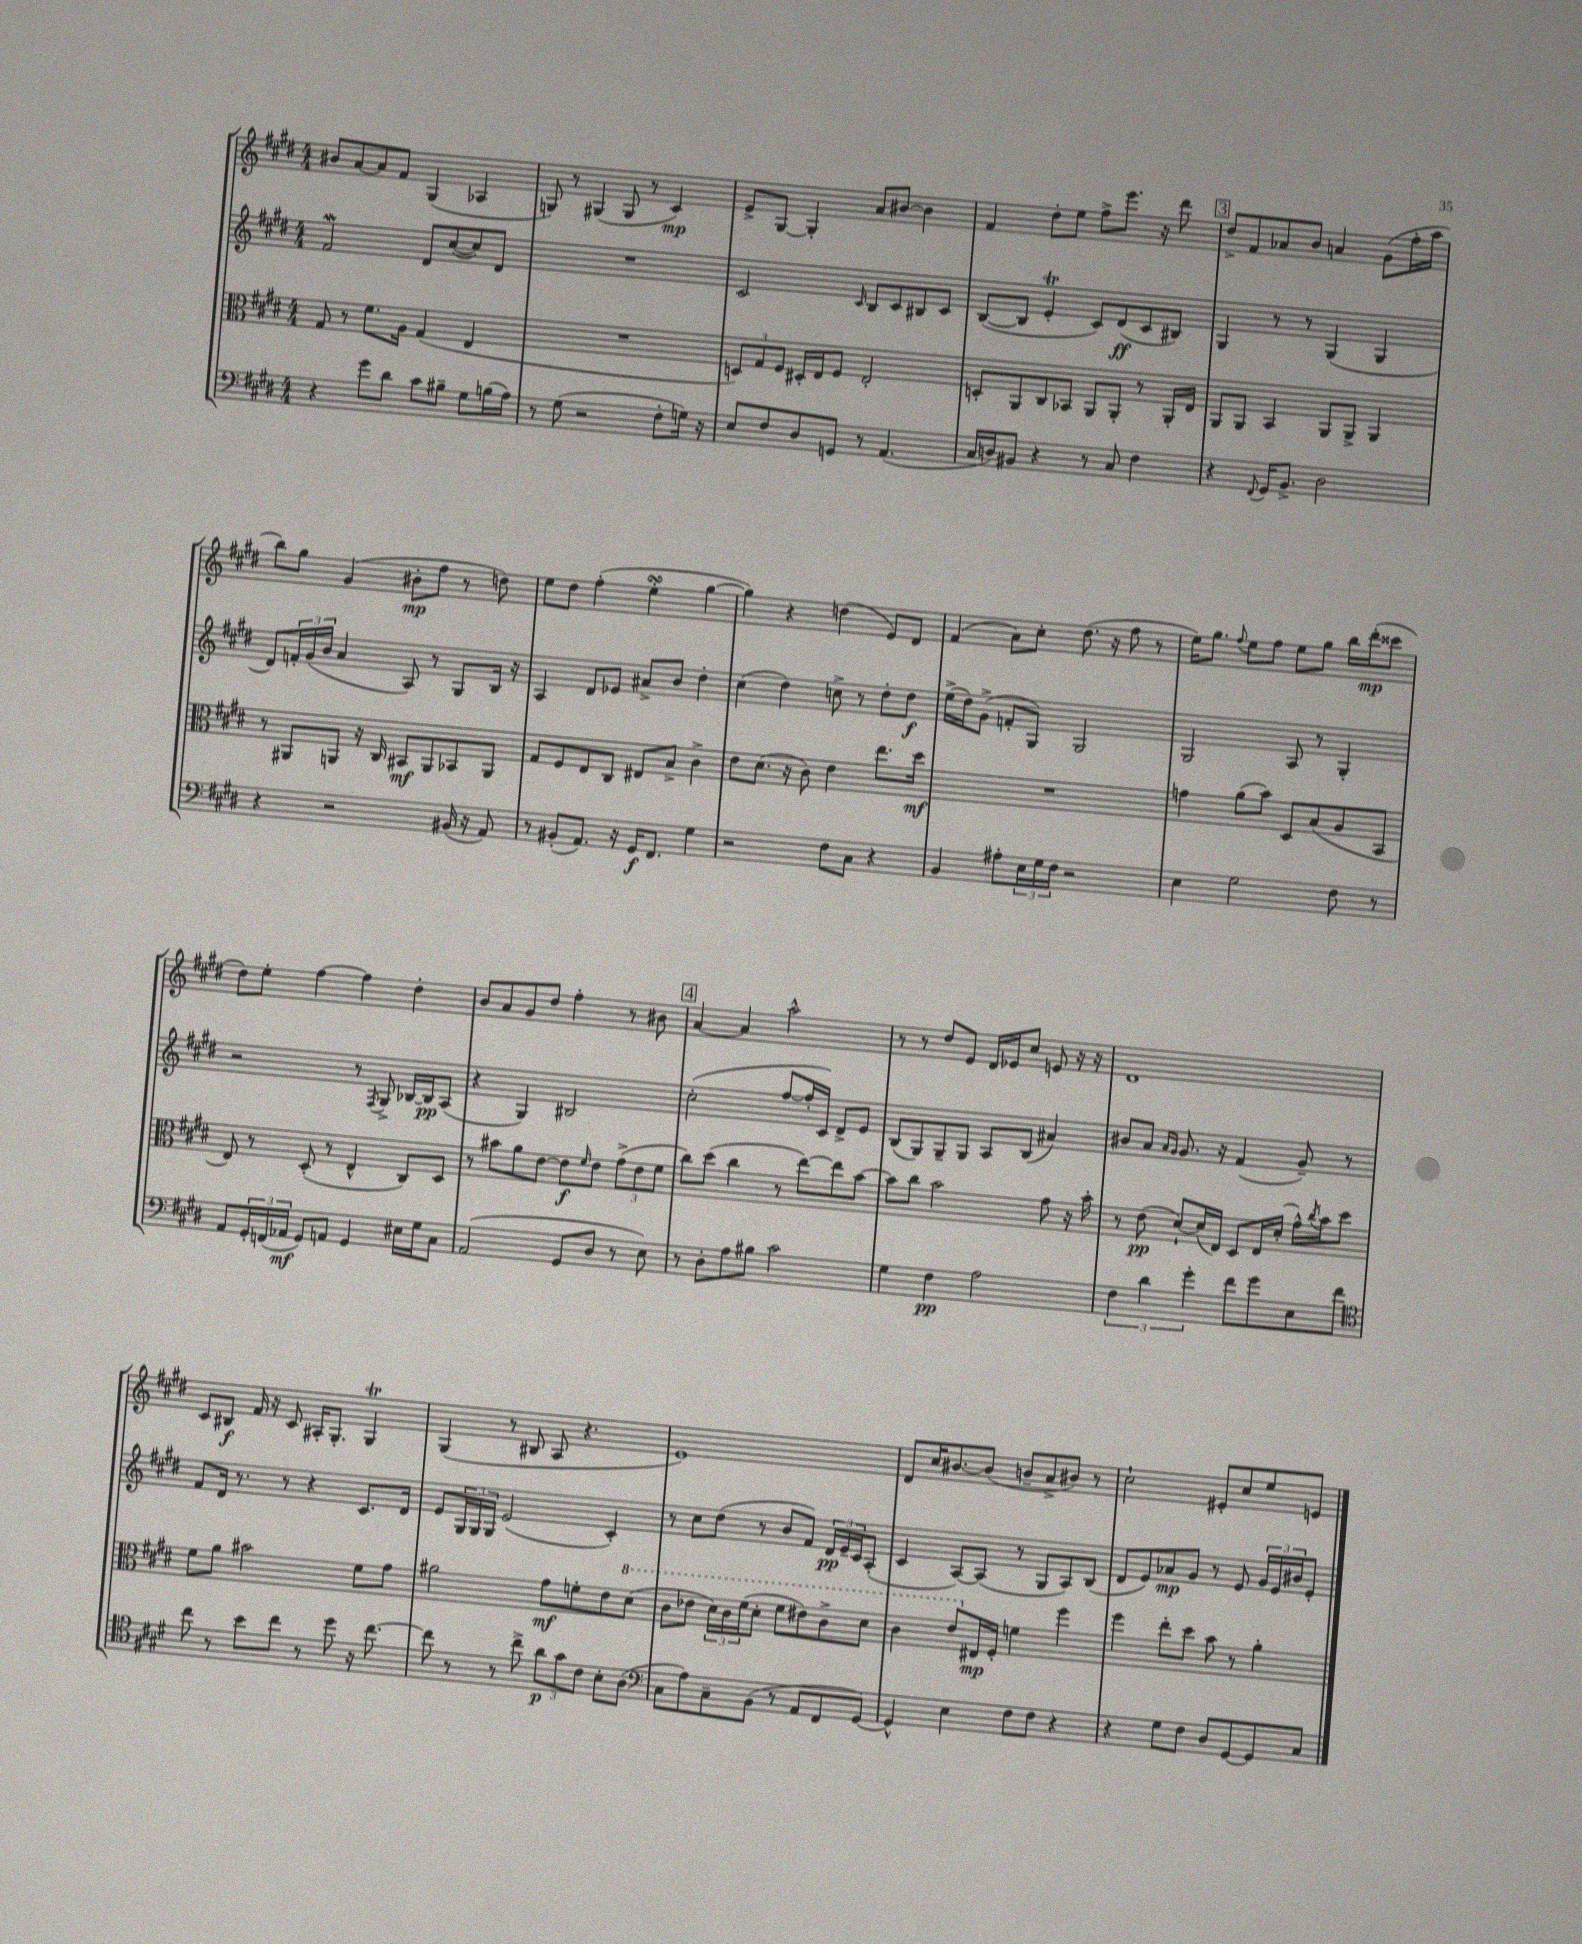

**kern	**kern	**kern	**kern
*staff4	*staff3	*staff2	*staff1
*clefF4	*clefC3	*clefG2	*clefG2
*k[f#c#g#d#]	*k[f#c#g#d#]	*k[f#c#g#d#]	*k[f#c#g#d#]
*M4/4	*M4/4	*M4/4	*M4/4
4r	8G#/	2f#/	8b#/L
.	8r	.	[8a/
8g#\L	8.f#\L	.	8a/]
8d#\J	.	.	8f#/J
.	16A\Jk	.	.
8c#\L	(4G#/	8d#/L	(4G#/
8B#~\J	.	([8cc#/	.
8G#\L	4E/	8cc#/])	4A-/
(16B\L	.	8d#/J	.
16A\JJ)	.	.	.
=	=	=	=
8r	1r	1r	8G/)
(8G#\	.	.	8r
2r	.	.	(4G#/
.	.	.	8G#/
.	.	.	8r
8F#'\L	.	.	4c#/)
16G\Jk)	.	.	.
16r	.	.	.
=	=	=	=
8E/L	12D/L)	2c#/	8e^/L
.	12G#/	.	.
8F#/	.	.	[8G#/J
.	12F#/J	.	.
8D#/	16D#'/LL	.	4G#'/]
.	16E/J	.	.
8GG/J	8F#/J	.	.
.	.	16qqc#/	.
8r	2E'/	8B/L	8a/L
(4.AA/	.	8c#/	[8b#/J
.	.	8B#/	4b#\]
.	.	8c#/J	.
=	=	=	=
16C#/LL	8D'/L	([8B/L	4f#/
16D/J)	.	.	.
8BB#/J	8AA/	8B/]J	.
4r	8C#/	4e'/	8dd#'\L
.	8BB-/J	.	8ee\J
8r	8AA/L	8c#/L)	8ff#^\L
8C#/	8AA'/J	(8d#/	8.eee\J
4F#\	8r	8c#/	.
.	.	.	16r
.	16AA'/LL	8B#/J)	8ddd#\
.	16E/JJ	.	.
=	=	=	=
4r	8AA/L	4G#/	8dd#^/L
.	8AA/J	.	8f#/
8qqFF#/	.	.	.
16GG#/LK	4BB/	8r	8a-/
8.BB^/J	.	.	.
.	.	8r	8b/J
2D#\	8AA/L	(4G#/	4a/
.	8AA^/J	.	.
.	4AA/	4G#/	(8g#\L
.	.	.	16ff#'\L
.	.	.	16aa\JJ
=	=	=	=
4r	8r	8d#/L)	8bb\L)
.	8AA#/L	24f'/L	8gg#\J
.	.	(24g#/	.
.	.	24b/JJ	.
2r	8AA/J	4a/	(4g#/
.	16r	.	.
.	16C#/	.	.
.	8BB#/L	8A/)	8b#'\L
.	8AA/	8r	8ff#\J
(16BB#/	8BB-/	8G#/L	8r
16r	.	.	.
8AA/)	8AA/J	16B/Jk	8dd\)
.	.	16r	.
=	=	=	=
8r	8G#/L	4A/	8ee\L
(8BB#'/L	8F#/	.	8dd#\J
8.AA/J)	8E/	8d#/L	(4ff#'\
.	8C#/J	8e-/J	.
16r	.	.	.
16GG#/LK	8E#/L	8a#^/L	4ee'\
8.FF#/J	.	.	.
.	8B^/J	8b/J	.
4G#\	4c#^\	4dd#'\	[4gg#\
=	=	=	=
2r	8e\L	(4cc#\	4gg#\])
.	(8.d#\J	.	.
.	.	4dd#\)	4r
.	16r	.	.
.	8c#\)	.	.
8F#\L	4e\	8cc^\	(4dd\
8C#\J	.	8r	.
4r	8.ee\L	8dd#'\L	8e/L)
.	.	8dd#\J	8d#/J
.	16dd#\Jk	.	.
=	=	=	=
4BB/	1r	(16ee^\LL	(4f#/
.	.	16dd#\J)	.
.	.	(8g#^\J	.
8A#'\L	.	8f'/L	8a\L)
24E\L	.	8G#/J)	8cc#'\J
24G#\	.	.	.
24F#\JJ	.	.	.
2r	.	2G#/	(8.dd#\
.	.	.	16r
.	.	.	8ff#\
.	.	.	8r
=	=	=	=
4E\	4g\	2G#/	16ee\LK)
.	.	.	8.gg#\J
.	.	.	8qqff#/
2G#\	(8a\L	.	8ee\L
.	8b\J)	.	8ff#\J
.	8D#/L	8A/	8ee\L
.	(8B/	8r	8gg#\J
8F#\	8A/	4G#'/	16bb\LL
.	.	.	(16ddd#'\J
8r	8BB/J	.	8ccc##\J
=	=	=	=
8AA/L	8E/)	2r	8dd#\L)
24GG#'/L	8r	.	8ee'\J
(24FF/	.	.	.
24AA-/JJ	.	.	.
8GG#/L)	(8D#'/	.	[4ff#\
8AA/J	8r	.	.
4GG#/	4E^^/	8r	4ff#\]
.	.	8qF#/	.
.	.	8G#^/	.
16E#\LL	8C#/L)	[16B-/LL	4dd#'\
16G#\J	.	16B-/]J	.
8C#\J	8D#/J	(8A/J	.
=	=	=	=
(2AA/	8r	4r	8b/L
.	8b#\L	.	8a/
.	8a\	4G#/)	8g#/
.	[8e\J	.	8dd#/J
8GG#/L	8e\]L	2B#/	4ff#'\
.	16qqf#/	.	.
8D#/J	8e\J	.	.
8r	(12g#^\L	.	8r
.	12e\	.	.
8E\)	.	.	8b#\
.	12f#\J	.	.
=	=	=	=
8r	8cc#\L)	(2cc#'\	[4a/
8D#'\L	(8dd#\J	.	.
8A\	4cc#\	.	4a/]
8B#\J	.	.	.
2c#\	8r	[8ff#/L	2aa^^\
.	[8ee\L)	16ff#'/]L	.
.	.	16c#/JJ)	.
.	8ee\]	8d#^/L	.
.	[8b\J	8e/J	.
=	=	=	=
4G#\	8b\]L	(8B/L	8r
.	8cc#\J	8G#/)	8r
4F#\	2b\	8G#~/	8dd#/L
.	.	8G#/J	8e/J
2A\	.	8A/L	16d#/LL
.	.	.	16e-/J
.	.	(8B/J	8cc#/J
.	8g#\	4a#/)	8e/
.	16r	.	16r
.	16b'\	.	16r
=	=	=	=
6F#\	8r	8b#/L	1d#
.	(8e\	8a/J	.
6d#\	.	.	.
.	.	16qqa/LL	.
.	.	16qqg#/JJ	.
.	[8d#`/L)	8.g#/	.
6g#'\	.	.	.
.	(16d#/]L	.	.
.	16E/JJ)	16r	.
8f#\L	8D#/L	(4f#/	.
8g#\	16E/L	.	.
.	(16d#'/JJ	.	.
8E\	16g#^^\LL)	8g#~/)	.
.	8qcc#/	.	.
.	16b\J	.	.
8f#\J	8dd#\J	8r	.
=	=	=	=
*clefC4	*	*	*
8cc#\	8f#\L	8f#/L	8c#/L
8r	8a\J	16d#/Jk	8B#/J
.	.	8.r	.
8b\L	2b#\	.	16f#/
.	.	.	16r
8cc#\J	.	8r	8c#/
8r	.	4r	16A#'/LK
.	.	.	8.G#'/J
8dd#\	.	.	.
16r	8f#\L	8.c#/L	4G#/
[8.cc#\	.	.	.
.	8g#\J	.	.
.	.	16d#/Jk	.
=	=	=	=
8cc#\]	2a#\	8e/L	(4G#/
8r	.	24G#/L	.
.	.	24G#/	.
.	.	24G#/JJ	.
8r	.	(2e/	8r
8cc#^\	.	.	8B#/
12a\L	8g#\L	.	8A/
12g#\	.	.	.
.	8f'\	.	4.r
12c#\J	.	.	.
8B'\L	8e\	4c#'/)	.
(8A\J	(8dd#\J	.	.
=	=	=	=
*clefF4	*	*	*
8C#\L	8cc#\L	8r	1e)
8A\)	8ee-\J	8cc#\L	.
8C#~\	24dd#\LL)	(8dd#\J	.
.	24cc#\	.	.
.	(24ff#\J	.	.
(8BB\J	8dd#'\J	8r	.
8r	8ff#\L	8b/L	.
8AA/L	8ee#\)	8f#/J)	.
8FF#/	8cc#^\	24d#/LL	.
.	.	24e~/	.
.	.	24c#/J	.
[8GG#/J)	8dd#\J	(8A'/J	.
=	=	=	=
4GG#^^/]	4cc#\	4c#/	8d#/L
.	.	.	16cc#/K
.	.	.	[8.b#/
4E\	8ee/L	[8A/L)	.
.	16E#/L	(8A/]J	(8b#/]J
.	16F#'/JJ	.	.
8F#\L	4f\	8r	8b~/L
8F#\J	.	8G#/L	8a^/
4r	4ff#\	8A/)	8b#/J)
.	.	(8B/J	8r
=	=	=	=
4r	4ff#\	8d#/L	2cc#`\
.	.	8e/)	.
8G#\L	8ee'\L	8a-/	.
8F#\J	8dd#\J	8g#/J	.
8D#/L	8b\	8r	8e#'/L
[8GG#/	8r	8e/	8cc#/
8GG#/]	4a'\	24g#/LL	8ee/
.	.	24e/	.
.	.	24b#/J	.
8C#/J	.	8e'/J	8e/J
==	==	==	==
*-	*-	*-	*-
